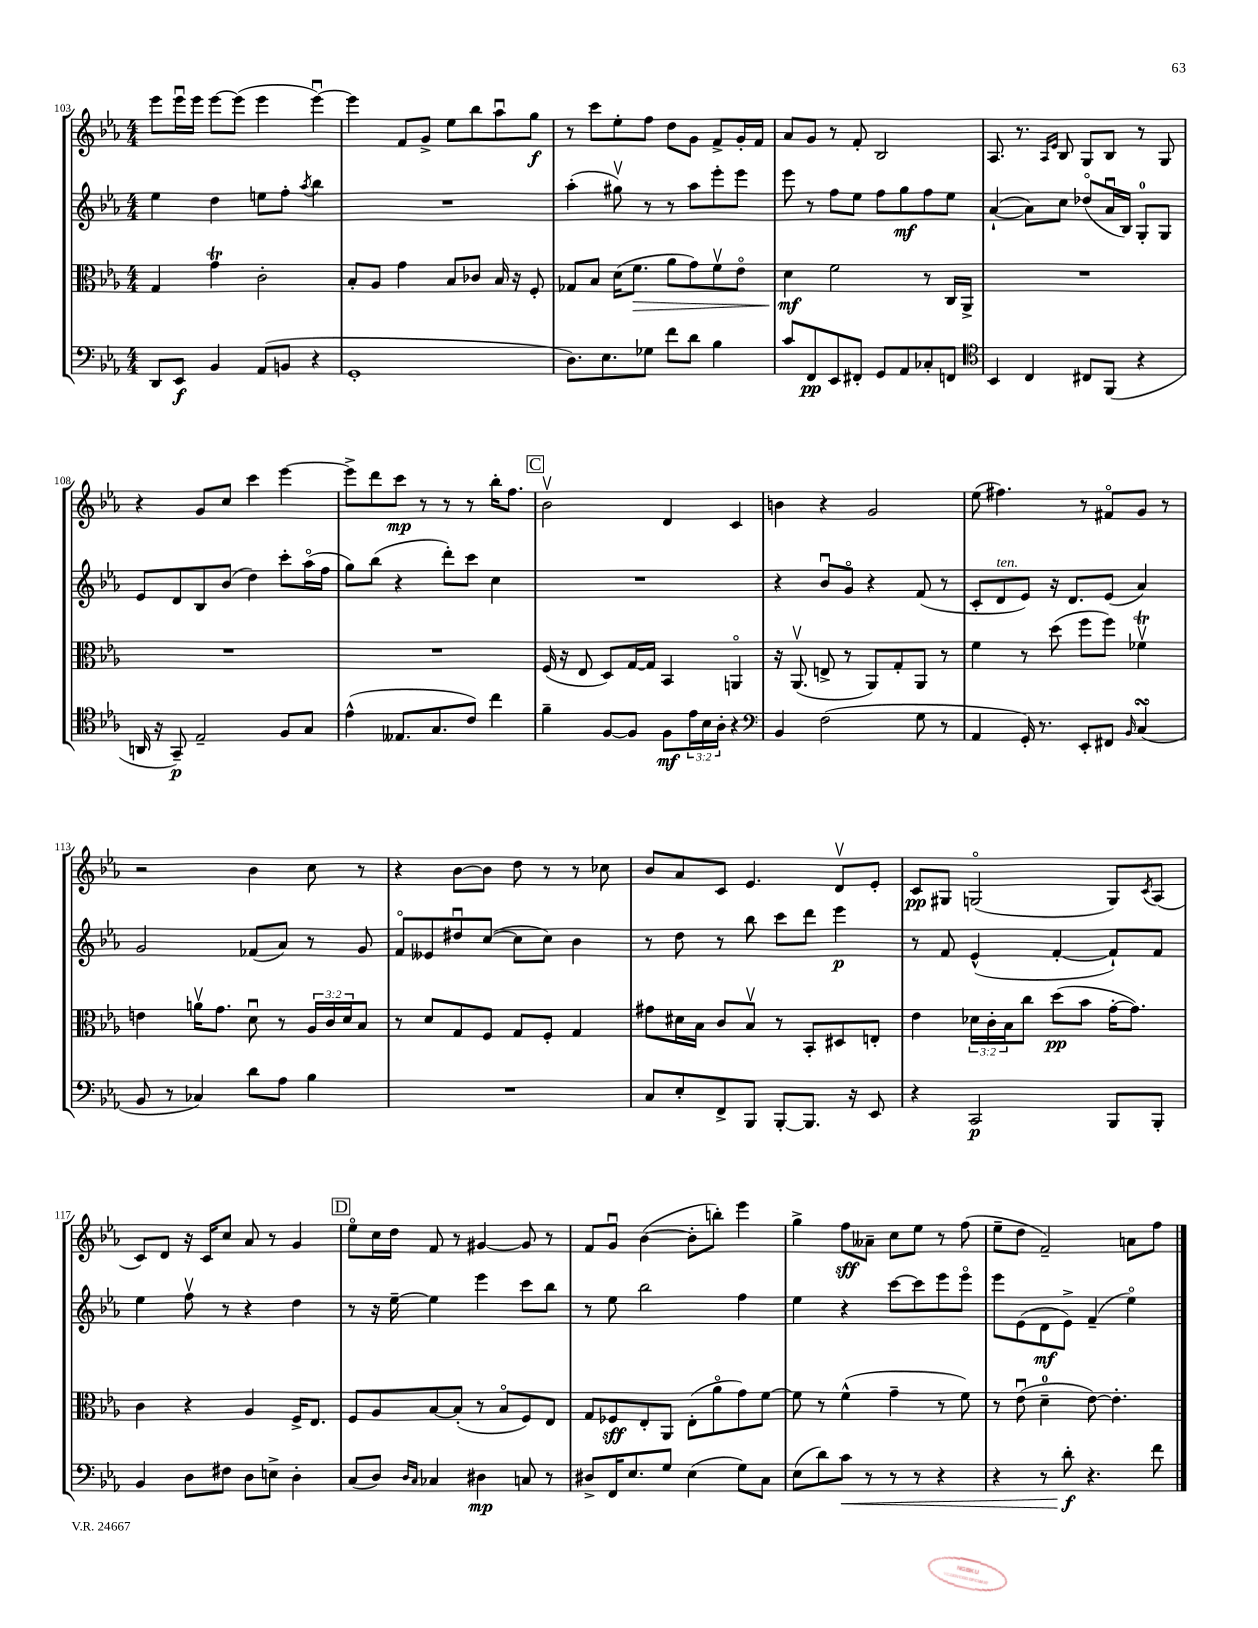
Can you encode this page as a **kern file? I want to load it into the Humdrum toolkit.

**kern	**kern	**kern	**kern
*staff4	*staff3	*staff2	*staff1
*clefF4	*clefC3	*clefG2	*clefG2
*k[b-e-a-]	*k[b-e-a-]	*k[b-e-a-]	*k[b-e-a-]
*M4/4	*M4/4	*M4/4	*M4/4
8DD	4G	4ee-	8eee-
8EE-	.	.	16eee-u
.	.	.	16eee-
4BB-	4g	4dd	[8eee-
.	.	.	(8eee-]
(8AA-	2c'	8ee	4eee-
8BB	.	8ff'	.
.	.	8qaa-	.
4r	.	4bb-	[4eee-u)
=	=	=	=
1GG'	8B-'	1r	4eee-]
.	8A-	.	.
.	4g	.	8f
.	.	.	8g^
.	8B-	.	8ee-
.	8c-	.	8bb-
.	16B-	.	8aa-u
.	16r	.	.
.	8F'	.	8gg
=	=	=	=
8.D)	8G-	(4aa-'	8r
.	8B-	.	8ccc
8.E-	.	.	.
.	(16d	8gg#v)	8ee-'
.	8.f	.	.
8G-	.	8r	8ff
8f	8a-	8r	8dd
8d	8g)	8aa-	8g
4B-	8fv	8eee-'	8f^
.	8e-o	8eee-	16g'
.	.	.	16f
=	=	=	=
8c	4d	8eee-	8a-
8FF	.	8r	8g
8EE-	2f	8ff	8r
8FF#'	.	8ee-	8f'
8GG	.	8ff	2B-
8AA-	.	8gg	.
8C-'	8r	8ff	.
8FF	16C	8ee-	.
.	16AA-^	.	.
=	=	=	=
*clefC4	*	*	*
4BB-	1r	([4a-`	8.A-
.	.	.	8.r
4C	.	8a-])	.
.	.	.	16qqA-
.	.	.	16qqe-
.	.	8cc	8B-
8C#	.	(8dd-o	8G
(8FF	.	16a-u	8B-
.	.	16B-)	.
4r	.	8G'	8r
.	.	8G	8G
=	=	=	=
16AA	1r	8e-	4r
16r	.	.	.
8GG~)	.	8d	.
2E-~	.	8B-	8g
.	.	(8b-	8cc
.	.	4dd)	4ccc
8F	.	8ccc'	[4eee-
8G	.	(16aa-o	.
.	.	16ff	.
=	=	=	=
(4e-^^	1r	8gg)	8eee-^]
.	.	(8bb-	8ddd
8.E--	.	4r	8ccc
.	.	.	8r
8.G	.	.	.
.	.	8ddd')	8r
8c)	.	8ccc	8r
4cc	.	4cc	16bb-'
.	.	.	8.ff
=	=	=	=
4f~	(16F	1r	2b-v
.	16r	.	.
.	8E-	.	.
[8F	8D)	.	.
8F]	[16G	.	.
.	16G]	.	.
8F	4BB-	.	4d
24e-	.	.	.
24B-	.	.	.
24A-'	.	.	.
4r	4AAo	.	4c
=	=	=	=
*clefF4	*	*	*
4BB-	16r	4r	4b
.	(8.AA-v	.	.
(2F	8E^	8b-u	4r
.	8r	8go	.
.	8AA-)	4r	2g
.	8G'	.	.
8G	8AA-	(8f	.
8r	8r	8r	.
=	=	=	=
4AA-	4f	8c'	(8ee-
.	.	8d	4.ff#)
16GG')	8r	8e-)	.
8.r	.	.	.
.	(8dd	16r	.
.	.	8.d	.
8EE-'	8ff	.	8r
8FF#	8ff)	(8e-	8f#o
16qqBB-	.	.	.
(4C	4f-v	4a-)	8g
.	.	.	8r
=	=	=	=
8BB-	4e	2g	2r
8r	.	.	.
4C-)	16av	.	.
.	8.g	.	.
8d	8du	(8f-	4b-
8A-	8r	8a-)	.
4B-	24A-	8r	8cc
.	24c	.	.
.	24d	.	.
.	8B-	8g	8r
=	=	=	=
1r	8r	8fo	4r
.	8d	8e--	.
.	8G	8dd#u	[8b-
.	8F	([8cc	8b-]
.	8G	8cc]	8dd
.	8F'	8cc)	8r
.	4G	4b-	8r
.	.	.	8cc-
=	=	=	=
8C	8g#	8r	8b-
8E-'	16d#	8dd	8a-
.	16B-	.	.
8FF^	8c	8r	8c
8BBB-	8B-v	8bb-	4.e-
[8BBB-'	8r	8ccc	.
8.BBB-]	8BB-'	8ddd	.
.	8D#	4eee-	8dv
16r	.	.	.
8EE-	8E'	.	8e-'
=	=	=	=
4r	4e-	8r	8c
.	.	8f	8G#
2CC	24d-	(4e-^^	(2Go
.	24c'	.	.
.	24B-	.	.
.	8cc	.	.
.	(8dd	[4f'	.
.	8b-	.	.
8BBB-	[16g'	8f`])	8G)
.	8.g])	.	.
.	.	.	8qc
8BBB-'	.	8f	(8A-
=	=	=	=
4BB-	4c	4ee-	8c)
.	.	.	8d
8D	4r	8ffv	16r
.	.	.	16c
8F#	.	8r	8cc
8D	4A-	4r	8a-
8E^	.	.	8r
4D'	16F^	4dd	4g
.	8.E-	.	.
=	=	=	=
(8C	8F	8r	8ee-o
8D)	8A-	16r	16cc
.	.	[16ee-~	16dd
16qqD	.	.	.
16qqC	.	.	.
4C-	[8B-	4ee-]	8f
.	(8B-']	.	8r
4D#	8r	4eee-	[4g#
.	8B-o	.	.
8C	8F)	8ccc	8g#]
8r	8E-	8bb-	8r
=	=	=	=
8D#^	8G	8r	8f
16FF	8F-	8ee-	8gu
8.E-	.	.	.
.	8E-'	2bb-	([4b-
8G	8AA-	.	.
(4E-	(8E-'	.	8b-']
.	8a-o	.	8bb')
8G)	8g)	4ff	4eee-
8C	[8f	.	.
=	=	=	=
(8E-	8f]	4ee-	4gg^
8d)	8r	.	.
8c	(4f^^	4r	8ff
8r	.	.	8a--~
8r	4g~	[8ccc	8cc
8r	.	8ccc]	8ee-
4r	8r	8eee-	8r
.	8f)	8eee-o	(8ff
=	=	=	=
4r	8r	8eee-	8ee-~
.	(8e-u	(8e-	8dd
8r	4d~	8d	2f~)
8d'	.	8e-^)	.
4.r	[8e-)	(4f~	.
.	4.e-']	.	.
.	.	4ee-o)	8a
8f	.	.	8ff
==	==	==	==
*-	*-	*-	*-
